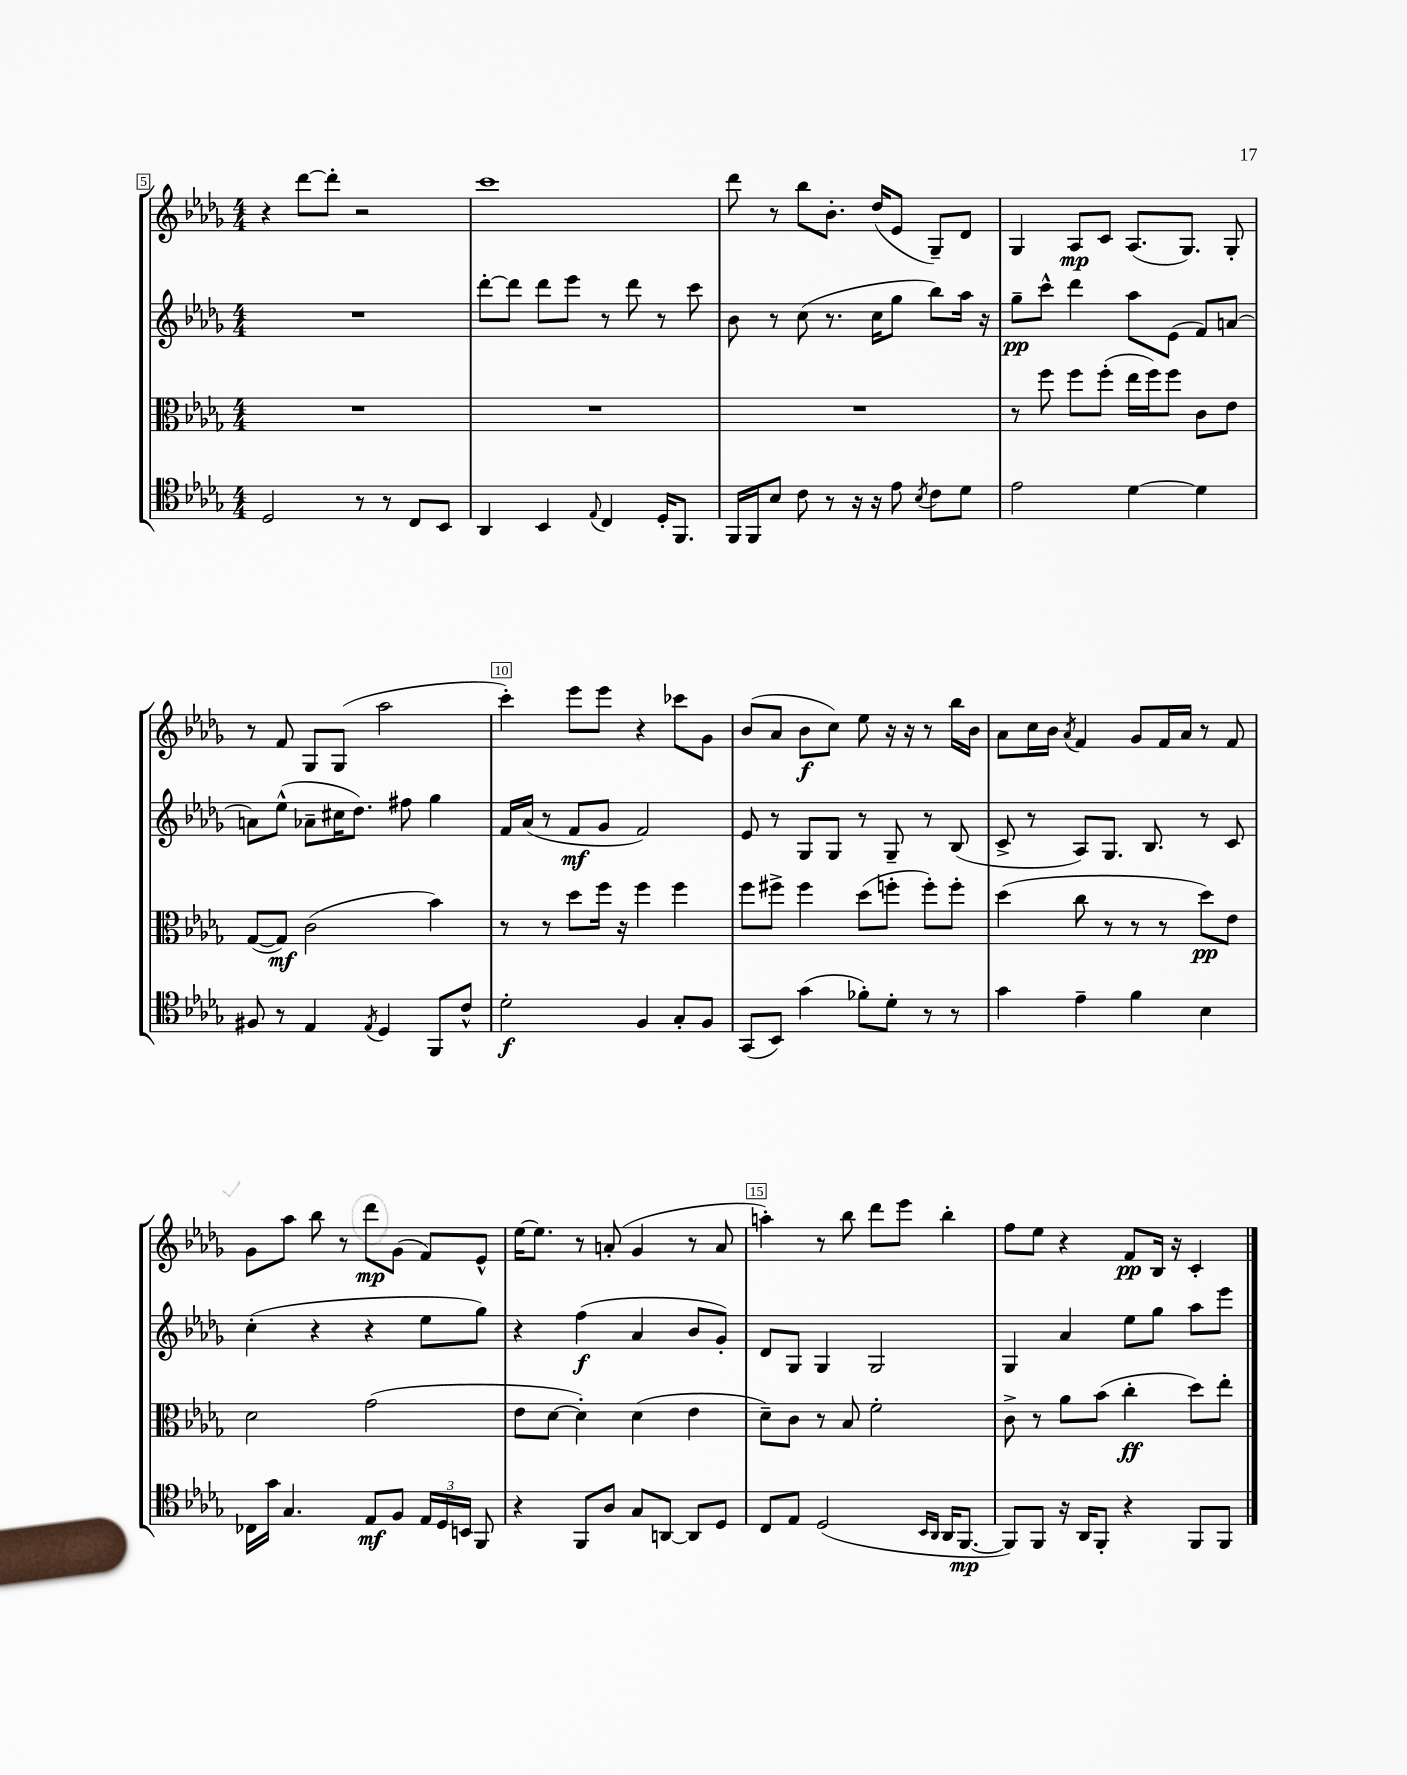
<<
\new StaffGroup <<
\new Staff = "s0" {
    \clef treble \key des \major \numericTimeSignature \time 4/4
    \autoBeamOff r4 des'''8[~ des'''8]-. r2 |
    c'''1 |
    des'''8 r8 bes''8[ bes'8.]-. des''16[( ees'8] ges8[--) des'8] |
    ges4 aes8[\mp c'8] aes8.[( ges8.]) ges8-. |
    r8 f'8 ges8[ ges8]( aes''2 |
    c'''4-.) ees'''8[ ees'''8] r4 ces'''8[ ges'8] |
    bes'8[( aes'8] bes'8[\f c''8]) ees''8 r16 r16 r8 bes''16[ bes'16] |
    aes'8[ c''16 bes'16] \acciaccatura { aes'8 } f'4 ges'8[ f'16 aes'16] r8 f'8 |
    ges'8[ aes''8] bes''8 r8 des'''8[\mp ges'8]( f'8[) ees'8]-^ |
    ees''16[~ ees''8.] r8 a'8-.( ges'4 r8 a'8 |
    a''4-.) r8 bes''8 des'''8[ ees'''8] bes''4-. |
    f''8[ ees''8] r4 f'8[\pp bes16] r16 c'4-. \bar "|." |
}
\new Staff = "s1" {
    \clef treble \key des \major \numericTimeSignature \time 4/4
    \autoBeamOff R1 |
    des'''8[~-. des'''8] des'''8[ ees'''8] r8 des'''8 r8 c'''8 |
    bes'8 r8 c''8( r8. c''16[ ges''8] bes''8[) aes''16] r16 |
    ges''8[--\pp c'''8]-^ des'''4 aes''8[ ees'8]( f'8[) a'8]~ |
    a'8[ ees''8]-^( aes'8[-- cis''16 des''8.]) fis''8 ges''4 |
    f'16[ aes'16]( r8 f'8[\mf ges'8] f'2) |
    ees'8 r8 ges8[ ges8] r8 ges8-- r8 bes8( |
    c'8-> r8 aes8[) ges8.] bes8. r8 c'8 |
    c''4-.( r4 r4 ees''8[ ges''8]) |
    r4 f''4\f( aes'4 bes'8[ ges'8]-.) |
    des'8[ ges8] ges4 ges2 |
    ges4 aes'4 ees''8[ ges''8] aes''8[ ees'''8] \bar "|." |
}
\new Staff = "s2" {
    \clef alto \key des \major \numericTimeSignature \time 4/4
    \autoBeamOff R1 |
    R1 |
    R1 |
    r8 f''8 f''8[ f''8]-.( ees''16[ f''16) f''8] c'8[ ees'8] |
    ges8[~( ges8]\mf) c'2( bes'4) |
    r8 r8 des''8[ f''16] r16 f''4 f''4 |
    f''8[ fis''8]-> fis''4 des''8[( f''8]-. f''8[-.) f''8]-. |
    des''4( c''8 r8 r8 r8 des''8[\pp) ees'8] |
    des'2 ges'2( |
    ees'8[ des'8]~ des'4-.) des'4( ees'4 |
    des'8[--) c'8] r8 bes8 f'2-. |
    c'8-> r8 aes'8[ bes'8]( c''4-.\ff des''8[) ees''8]-. \bar "|." |
}
\new Staff = "s3" {
    \clef tenor \key des \major \numericTimeSignature \time 4/4
    \autoBeamOff des2 r8 r8 c8[ bes,8] |
    aes,4 bes,4 \appoggiatura { ees8 } c4 des16[-. f,8.] |
    f,16[ f,16 bes8] c'8 r8 r16 r16 ees'8 \acciaccatura { bes8 } c'8[ des'8] |
    ees'2 des'4~ des'4 |
    fis8 r8 ees4 \acciaccatura { ees8 } des4 f,8[ c'8]-^ |
    des'2-.\f f4 ges8[-. f8] |
    ges,8[( bes,8]) ges'4( fes'8[-.) des'8]-. r8 r8 |
    ges'4 ees'4-- f'4 bes4 |
    ces16[ ges'16] ges4. ees8[\mf f8] \tuplet 3/2 { ees16[ des16 b,16] } f,8 |
    r4 f,8[ aes8] ges8[ a,8]~ a,8[ des8] |
    c8[ ees8] des2( \grace { bes,16[ aes,16] } aes,16[ f,8.]~\mp |
    f,8[) f,8] r16 aes,16[ f,8]-. r4 f,8[ f,8] \bar "|." |
}
>>
>>
\layout { \context { \Score currentBarNumber = #5 \override BarNumber.break-visibility = ##(#f #t #t) barNumberVisibility = #(every-nth-bar-number-visible 5) \override BarNumber.stencil = #(make-stencil-boxer 0.1 0.3 ly:text-interface::print) } }
